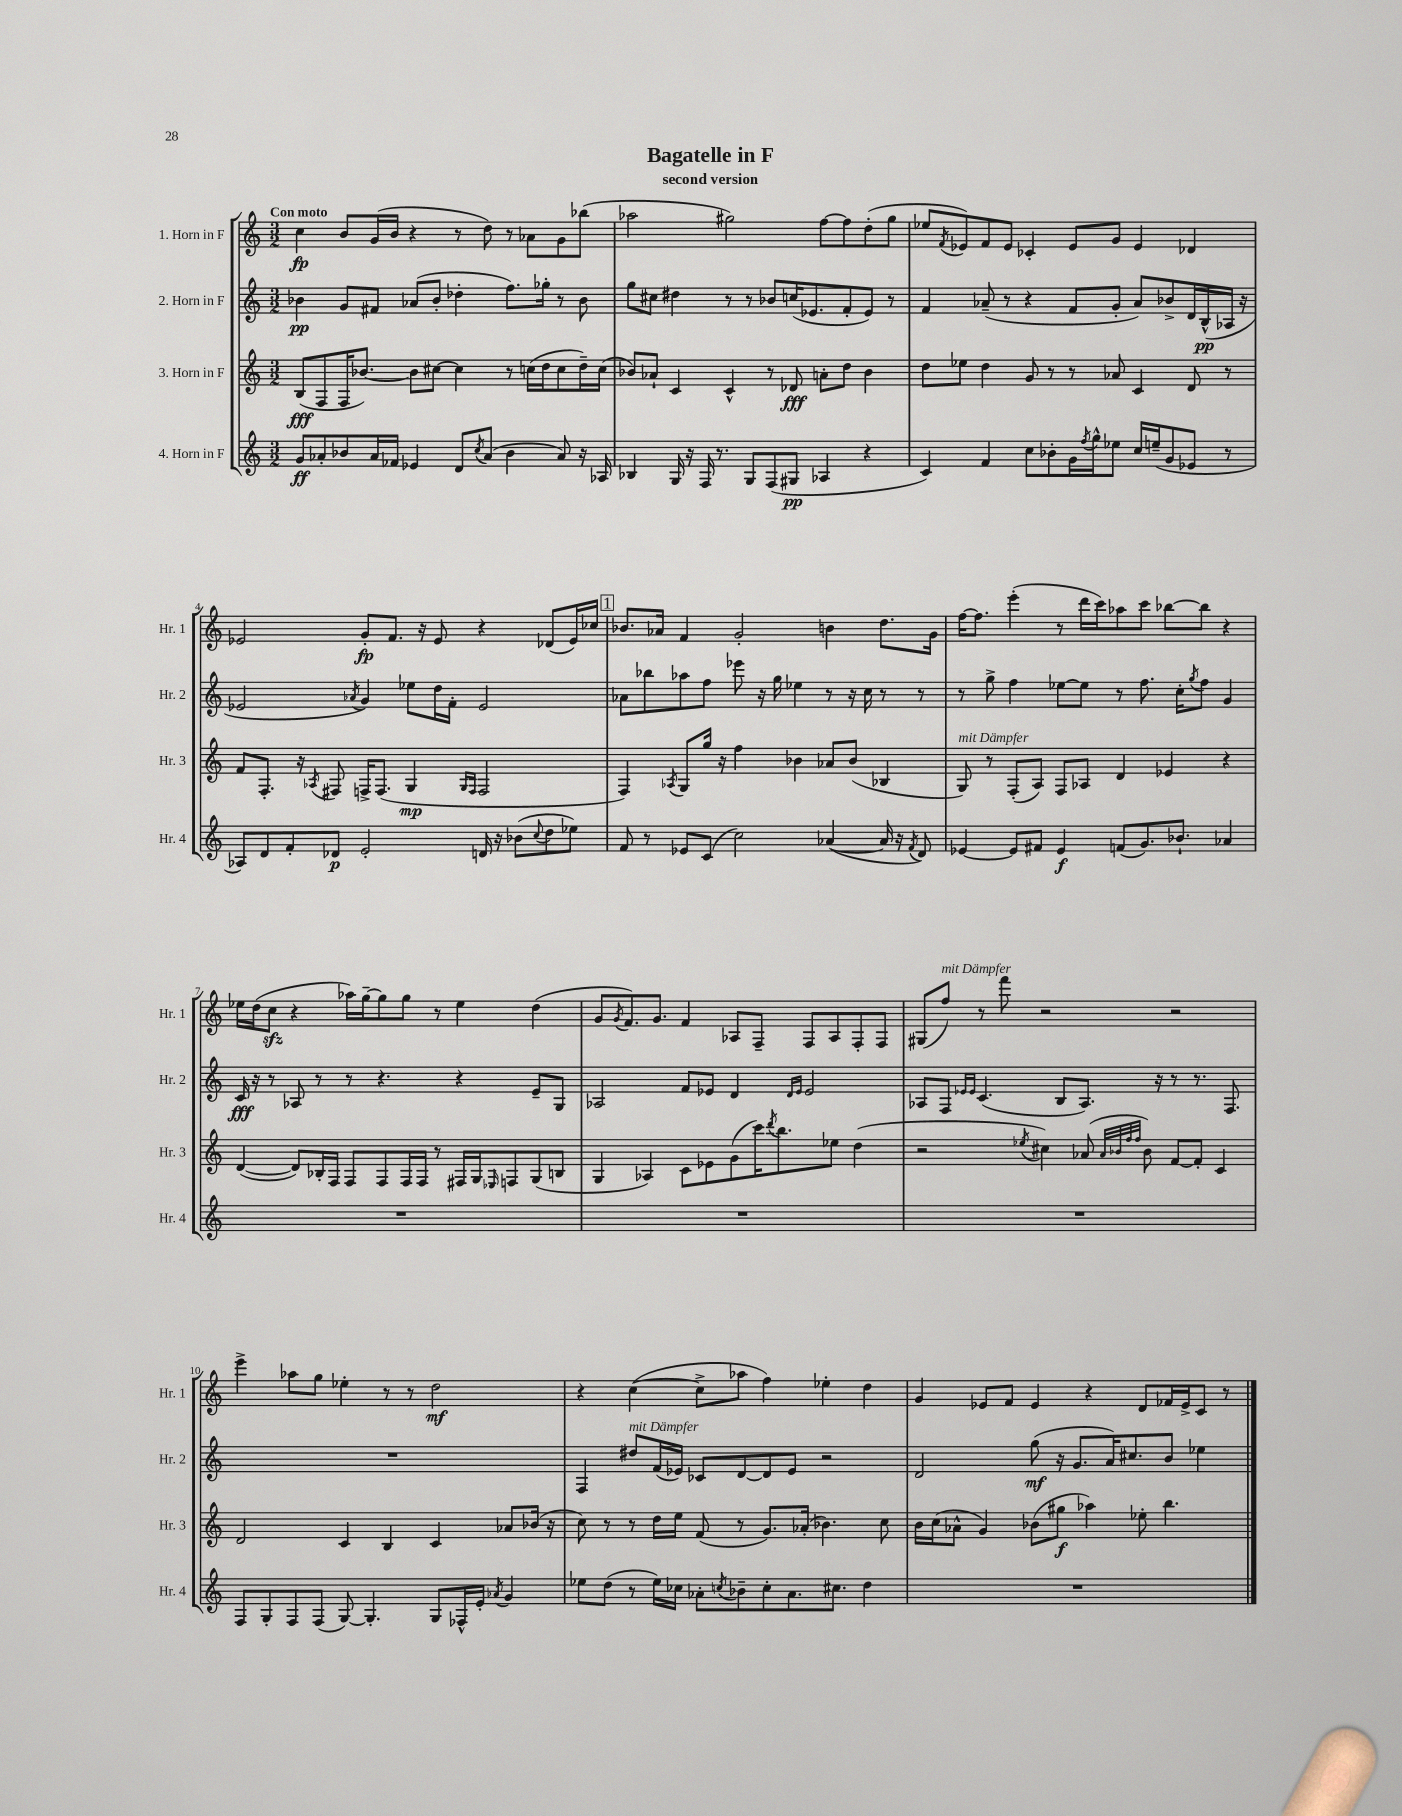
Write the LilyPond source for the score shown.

\header { title = "Bagatelle in F" subtitle = "second version" }
<<
\new StaffGroup <<
\new Staff = "s0" \with { instrumentName = "1. Horn in F" shortInstrumentName = "Hr. 1" } {
    \clef treble \key c \major \numericTimeSignature \time 3/2 \tempo "Con moto"
    c''4\fp b'8 g'16( b'16 r4 r8 d''8) r8 aes'8 g'8 bes''8( |
    aes''2 gis''2) f''8~ f''8 d''8-.( gis''8 |
    ees''8 \acciaccatura { f'8 } ees'8) f'8 ees'8 ces'4-. ees'8 g'8 ees'4 des'4 |
    ees'2 g'8-.\fp f'8. r16 ees'8 r4 des'8( ees'16) ces''16 |
    \mark \markup { \box "1" } bes'8. aes'16 f'4 g'2-. b'4 d''8. g'16 |
    f''16~ f''8. e'''4-.( r8 d'''16 c'''16) aes''8 c'''8 bes''8~ bes''8 r4 |
    ees''16 d''16( c''8\sfz r4 aes''16) g''16~-- g''8 g''8 r8 ees''4 d''4( |
    g'8 \acciaccatura { g'8 } f'8.) g'8. f'4 aes8 f8-- f8 aes8 f8-. f8 |
    gis8( f''8^\markup { \italic "mit Dämpfer" }) r8 f'''8 r2 r2 |
    e'''4-> aes''8 g''8 ees''4-. r8 r8 d''2\mf |
    r4 c''4~( c''8-> aes''8 f''4) ees''4-. d''4 |
    g'4 ees'8 f'8 ees'4 r4 d'8 fes'16 ees'16-> c'8 r8 \bar "|." |
}
\new Staff = "s1" \with { instrumentName = "2. Horn in F" shortInstrumentName = "Hr. 2" } {
    \clef treble \key c \major \numericTimeSignature \time 3/2
    bes'4\pp g'8 fis'8 aes'8( bes'8-. des''4-. f''8.) ges''16-. r8 bes'8 |
    g''8 cis''8 dis''4 r8 r8 bes'8 c''16( ees'8. f'8-. ees'8) r8 |
    f'4 aes'8--( r8 r4 f'8 g'8-. aes'8) bes'8-> d'16 b16-^\pp( aes16 r16 |
    ees'2 \acciaccatura { aes'8 } g'4) ees''8 d''16 f'16-. ees'2 |
    \mark \markup { \box "1" } aes'8 bes''8 aes''8 f''8 ees'''8 r16 g''16 ees''4 r8 r16 c''16 r8 r8 |
    r8 g''8-> f''4 ees''8~ ees''8 r8 f''8. c''16-. \acciaccatura { g''8 } f''8 g'4 |
    c'16\fff r16 r8 aes8 r8 r8 r4. r4 e'8-- g8 |
    aes2 f'8 ees'8 d'4 \grace { d'16 ees'16 } ees'2 |
    aes8 f8 \grace { ees'16 ees'16 } c'4.( b8 aes8.) r16 r8 r8. f8. |
    R1. |
    f4 dis''8^\markup { \italic "mit Dämpfer" } f'16( ees'16) ces'8 d'8~ d'8 ees'8 r2 |
    d'2 g''8\mf( r16 g'8. a'16) cis''8. b'8 ees''4 \bar "|." |
}
\new Staff = "s2" \with { instrumentName = "3. Horn in F" shortInstrumentName = "Hr. 3" } {
    \clef treble \key c \major \numericTimeSignature \time 3/2
    b8\fff( f8 f16 bes'8.~) bes'8 cis''8~ cis''4 r8 c''16( d''16 c''8 d''16--) c''16( |
    bes'8) aes'8-! c'4 c'4-^ r8 des'8\fff a'8-. d''8 bes'4 |
    d''8 ees''8 d''4 g'8 r8 r8 aes'8 c'4 d'8 r8 |
    f'8 f8.-. r16 \acciaccatura { aes8 } fis8 f16-> f8.( g4\mp \grace { g16 f16 } f2 |
    \mark \markup { \box "1" } f4) \acciaccatura { aes8 } g8 g''16 r16 f''4 bes'4 aes'8 bes'8( bes4 |
    g8^\markup { \italic "mit Dämpfer" }) r8 f8-.( a8) f8 aes8 d'4 ees'4 r4 |
    d'4~( d'8) bes16-. f16 f8 f8 f16 f16 r8 fis16 g16 \grace { ees16 } f8 g8( b8 |
    g4 aes4) c'8 ees'8 g'8( c'''16) \acciaccatura { d'''8 } b''8. ees''8 d''4( |
    r2 \acciaccatura { ees''8 } cis''4) aes'8( \grace { aes'32 bes'32 f''32 f''32 } bes'8) f'8~ f'8-. c'4 |
    d'2 c'4 b4 c'4 aes'8 bes'16( r16 |
    c''8) r8 r8 d''16 e''16 f'8( r8 g'8.) aes'16-.( bes'4.) c''8 |
    b'16 c''16( aes'8-^ g'4) bes'8( gis''8\f aes''4) ees''8-. b''4. \bar "|." |
}
\new Staff = "s3" \with { instrumentName = "4. Horn in F" shortInstrumentName = "Hr. 4" } {
    \clef treble \key c \major \numericTimeSignature \time 3/2
    g'8\ff aes'8-. bes'8 aes'16 fes'16 ees'4 d'8 \acciaccatura { c''8 } aes'8( bes'4 aes'8) r16 aes16 |
    bes4 g16 r16 f16 r8. g8 f8( gis8\pp aes4 r4 |
    c'4) f'4 c''8 bes'8-. g'16 \acciaccatura { f''8 } g''16-^ ees''8 c''16 e''16--( g'8 ees'8 r8 |
    aes8) d'8 f'8-. des'8\p e'2-. d'16 r16 bes'8( \appoggiatura { c''8 } d''8 ees''8) |
    \mark \markup { \box "1" } f'8 r8 ees'8 c'8( c''2) aes'4~( aes'16 r16 \acciaccatura { f'8 } d'8) |
    ees'4~ ees'8 fis'8 ees'4\f f'8( g'8.) bes'8.-! aes'4 |
    R1. |
    R1. |
    R1. |
    f8 g8-. f8 f8( g8~) g4.-. g8 fes16-^ e'16-. \acciaccatura { aes'8 } g'4 |
    ees''8 d''8( r8 ees''16) ces''16 aes'8-. \acciaccatura { c''8 } bes'8-- c''8-. aes'8. cis''8. d''4 |
    R1. \bar "|." |
}
>>
>>
